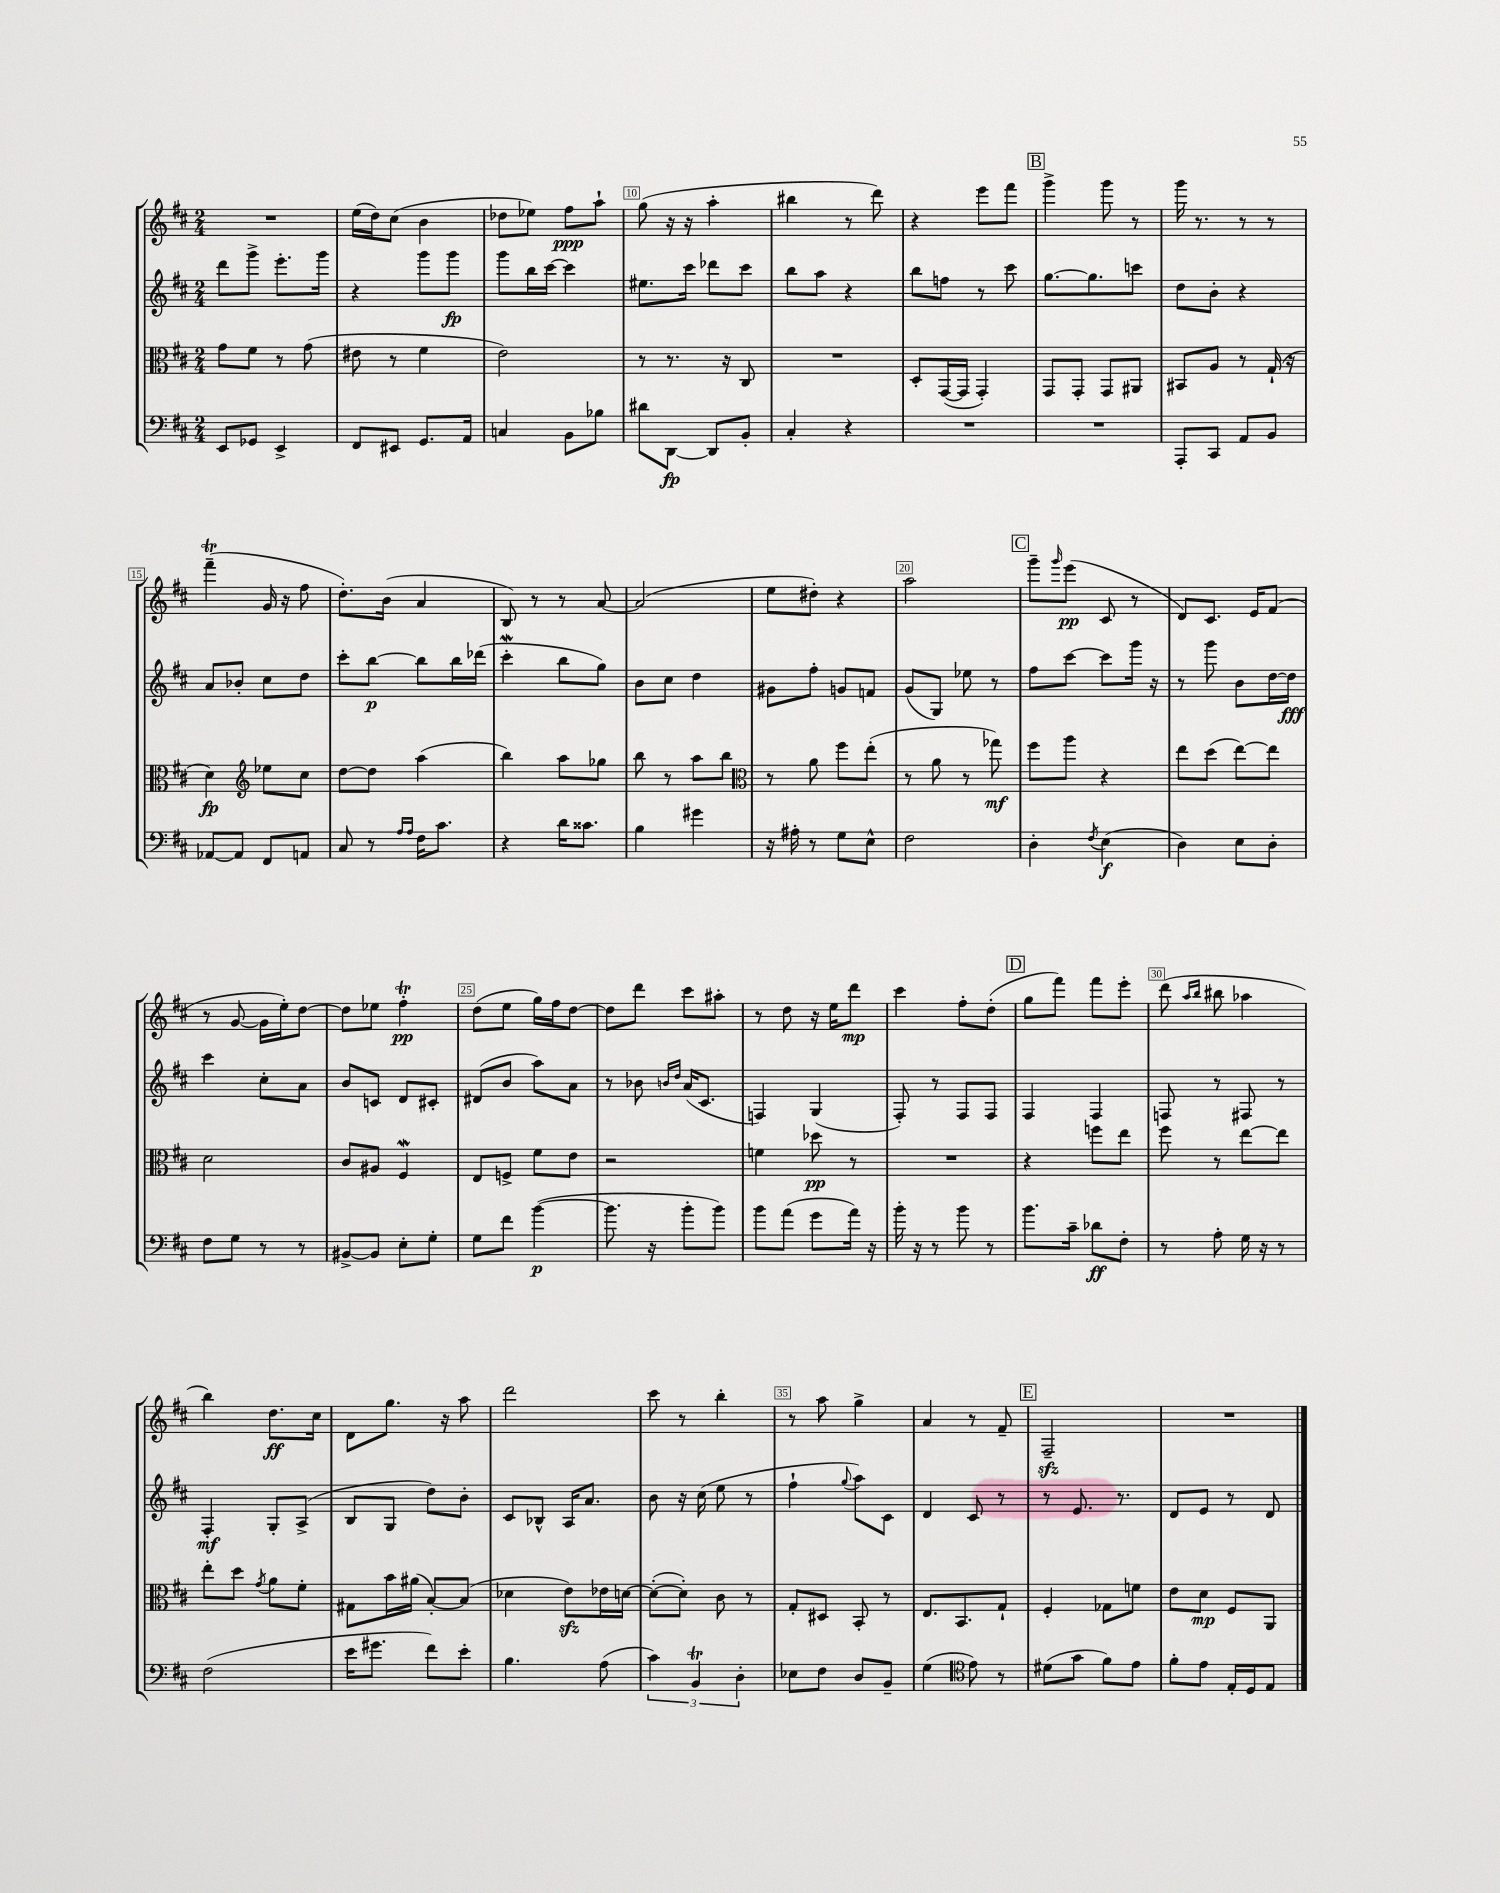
<<
\new StaffGroup <<
\new Staff = "s0" {
    \clef treble \key d \major \numericTimeSignature \time 2/4
    R2 |
    e''16( d''16) cis''8( b'4 |
    des''8 ees''8) fis''8\ppp a''8-! |
    g''8( r16 r16 a''4-. |
    bis''4 r8 d'''8) |
    r4 e'''8 fis'''8 |
    \mark \markup { \box "B" } g'''4-> g'''8 r8 |
    g'''16 r8. r8 r8 |
    fis'''4--\trill( g'16 r16 fis''8 |
    d''8.-.) b'16( a'4 |
    b8) r8 r8 a'8~ |
    a'2( |
    e''8 dis''8-.) r4 |
    a''2 |
    \mark \markup { \box "C" } g'''8-- \grace { g'''16 } e'''8\pp( cis'8 r8 |
    d'8) cis'8. e'16 fis'8( |
    r8 g'8~ g'16 e''16-.) d''8~ |
    d''8 ees''8 fis''4-.\trill\pp |
    d''8( e''8 g''16) fis''16 d''8~ |
    d''8 d'''8 cis'''8 ais''8-. |
    r8 d''8 r16 e''16 d'''8\mp |
    cis'''4 fis''8-. d''8-.( |
    \mark \markup { \box "D" } g''8 fis'''8) fis'''8 e'''8-. |
    d'''8( \grace { a''16 b''16 } bis''8 aes''4 |
    b''4) d''8.\ff cis''16 |
    d'8 g''8. r16 a''8 |
    d'''2 |
    cis'''8 r8 b''4-. |
    r8 a''8 g''4-> |
    a'4 r8 fis'8-- |
    \mark \markup { \box "E" } fis2--\sfz |
    R2 \bar "|." |
}
\new Staff = "s1" {
    \clef treble \key d \major \numericTimeSignature \time 2/4
    d'''8 g'''8-> e'''8.-. g'''16 |
    r4 g'''8 g'''8\fp |
    g'''8 b''16 cis'''16~ cis'''4 |
    eis''8. cis'''16 des'''8 cis'''8 |
    b''8 a''8 r4 |
    b''8 f''8 r8 cis'''8 |
    \mark \markup { \box "B" } g''8.~ g''8. c'''8 |
    d''8 b'8-. r4 |
    a'8 bes'8-. cis''8 d''8 |
    cis'''8-. b''8~\p b''8 b''16 des'''16( |
    cis'''4-.\mordent b''8 g''8) |
    b'8 cis''8 d''4 |
    gis'8 fis''8-. g'8 f'8 |
    g'8( g8) ees''8 r8 |
    \mark \markup { \box "C" } fis''8 cis'''8~ cis'''8 g'''16 r16 |
    r8 g'''8 b'8 d''16~ d''16\fff |
    cis'''4 cis''8-. a'8 |
    b'8 c'8 d'8 cis'8-. |
    dis'8( b'8 a''8) a'8 |
    r8 bes'8 \grace { b'16 d''16 } a'16( cis'8. |
    f4) g4( |
    fis8-.) r8 fis8 fis8 |
    \mark \markup { \box "D" } fis4 fis4 |
    f8 r8 fis8 r8 |
    fis4-.\mf g8-. a8->( |
    b8 g8 d''8) b'8-. |
    cis'8 bes8-^ a16 a'8. |
    b'8 r16 cis''16( e''8 r8 |
    fis''4-! \appoggiatura { g''8 } a''8) cis'8 |
    d'4 cis'8 r8 |
    \mark \markup { \box "E" } r8 e'8. r8. |
    d'8 e'8 r8 d'8 \bar "|." |
}
\new Staff = "s2" {
    \clef alto \key d \major \numericTimeSignature \time 2/4
    g'8 fis'8 r8 g'8( |
    eis'8 r8 fis'4 |
    e'2) |
    r8 r8. r16 cis8 |
    R2 |
    d8-. g,16~( g,16 g,4-.) |
    \mark \markup { \box "B" } g,8 g,8-. g,8 ais,8 |
    bis,8 a8 r8 g16-!( r16 |
    d'4\fp) \clef treble ees''8 cis''8 |
    d''8~ d''8 a''4( |
    b''4) a''8 ges''8 |
    b''8 r8 a''8 b''8 |
    \clef alto r8 a'8 fis''8 e''8-.( |
    r8 a'8 r8 ges''8\mf) |
    \mark \markup { \box "C" } fis''8 a''8 r4 |
    e''8 d''8( e''8~) e''8 |
    d'2 |
    cis'8 ais8 fis4\mordent |
    e8 f8-> fis'8 e'8 |
    r2 |
    f'4 des''8\pp r8 |
    R2 |
    \mark \markup { \box "D" } r4 f''8 e''8 |
    fis''8 r8 e''8~ e''8 |
    e''8-. d''8 \acciaccatura { g'8 } a'8 fis'8-. |
    gis8 b'16 ais'16( b8~-.) b8( |
    des'4 e'8\sfz) ees'16 d'16~ |
    d'8~-.( d'8-.) cis'8 r8 |
    g8-. dis8 b,8-. r8 |
    e8. b,8. g8-! |
    \mark \markup { \box "E" } fis4-. ges8 f'8 |
    e'8 d'8\mp fis8 a,8 \bar "|." |
}
\new Staff = "s3" {
    \clef bass \key d \major \numericTimeSignature \time 2/4
    e,8 ges,8 e,4-> |
    fis,8 eis,8 g,8. a,16 |
    c4 b,8 bes8 |
    dis'8 d,8~\fp d,8 b,8-. |
    cis4-. r4 |
    R2 |
    \mark \markup { \box "B" } R2 |
    a,,8-. cis,8 a,8 b,8 |
    aes,8~ aes,8 fis,8 a,8 |
    cis8 r8 \grace { a16 a16 } fis16 cis'8. |
    r4 d'16 cisis'8. |
    b4 gis'4 |
    r16 ais16-. r8 g8 e8-^ |
    fis2 |
    \mark \markup { \box "C" } d4-. \acciaccatura { fis8 } e4\f( |
    d4) e8 d8-. |
    fis8 g8 r8 r8 |
    bis,8~-> bis,8 e8-. g8-. |
    g8 fis'8 b'4~\p( |
    b'8. r16 b'8-. b'8) |
    b'8 a'8( g'8 a'16) r16 |
    b'16-. r16 r8 b'8 r8 |
    \mark \markup { \box "D" } b'8. cis'16-- des'8\ff fis8-. |
    r8 a8-. g16 r16 r8 |
    fis2( |
    e'16 gis'8. fis'8) e'8-. |
    b4. a8( |
    \tuplet 3/2 { cis'4) b,4\trill d4-. } |
    ees8 fis8 d8 b,8-- |
    g4( \clef tenor e'8) r8 |
    \mark \markup { \box "E" } dis'8( g'8 fis'8) e'8 |
    fis'8-. e'8 e16-. d16 e8 \bar "|." |
}
>>
>>
\layout { \context { \Score currentBarNumber = #7 \override BarNumber.break-visibility = ##(#f #t #t) barNumberVisibility = #(every-nth-bar-number-visible 5) \override BarNumber.stencil = #(make-stencil-boxer 0.1 0.3 ly:text-interface::print) } }
